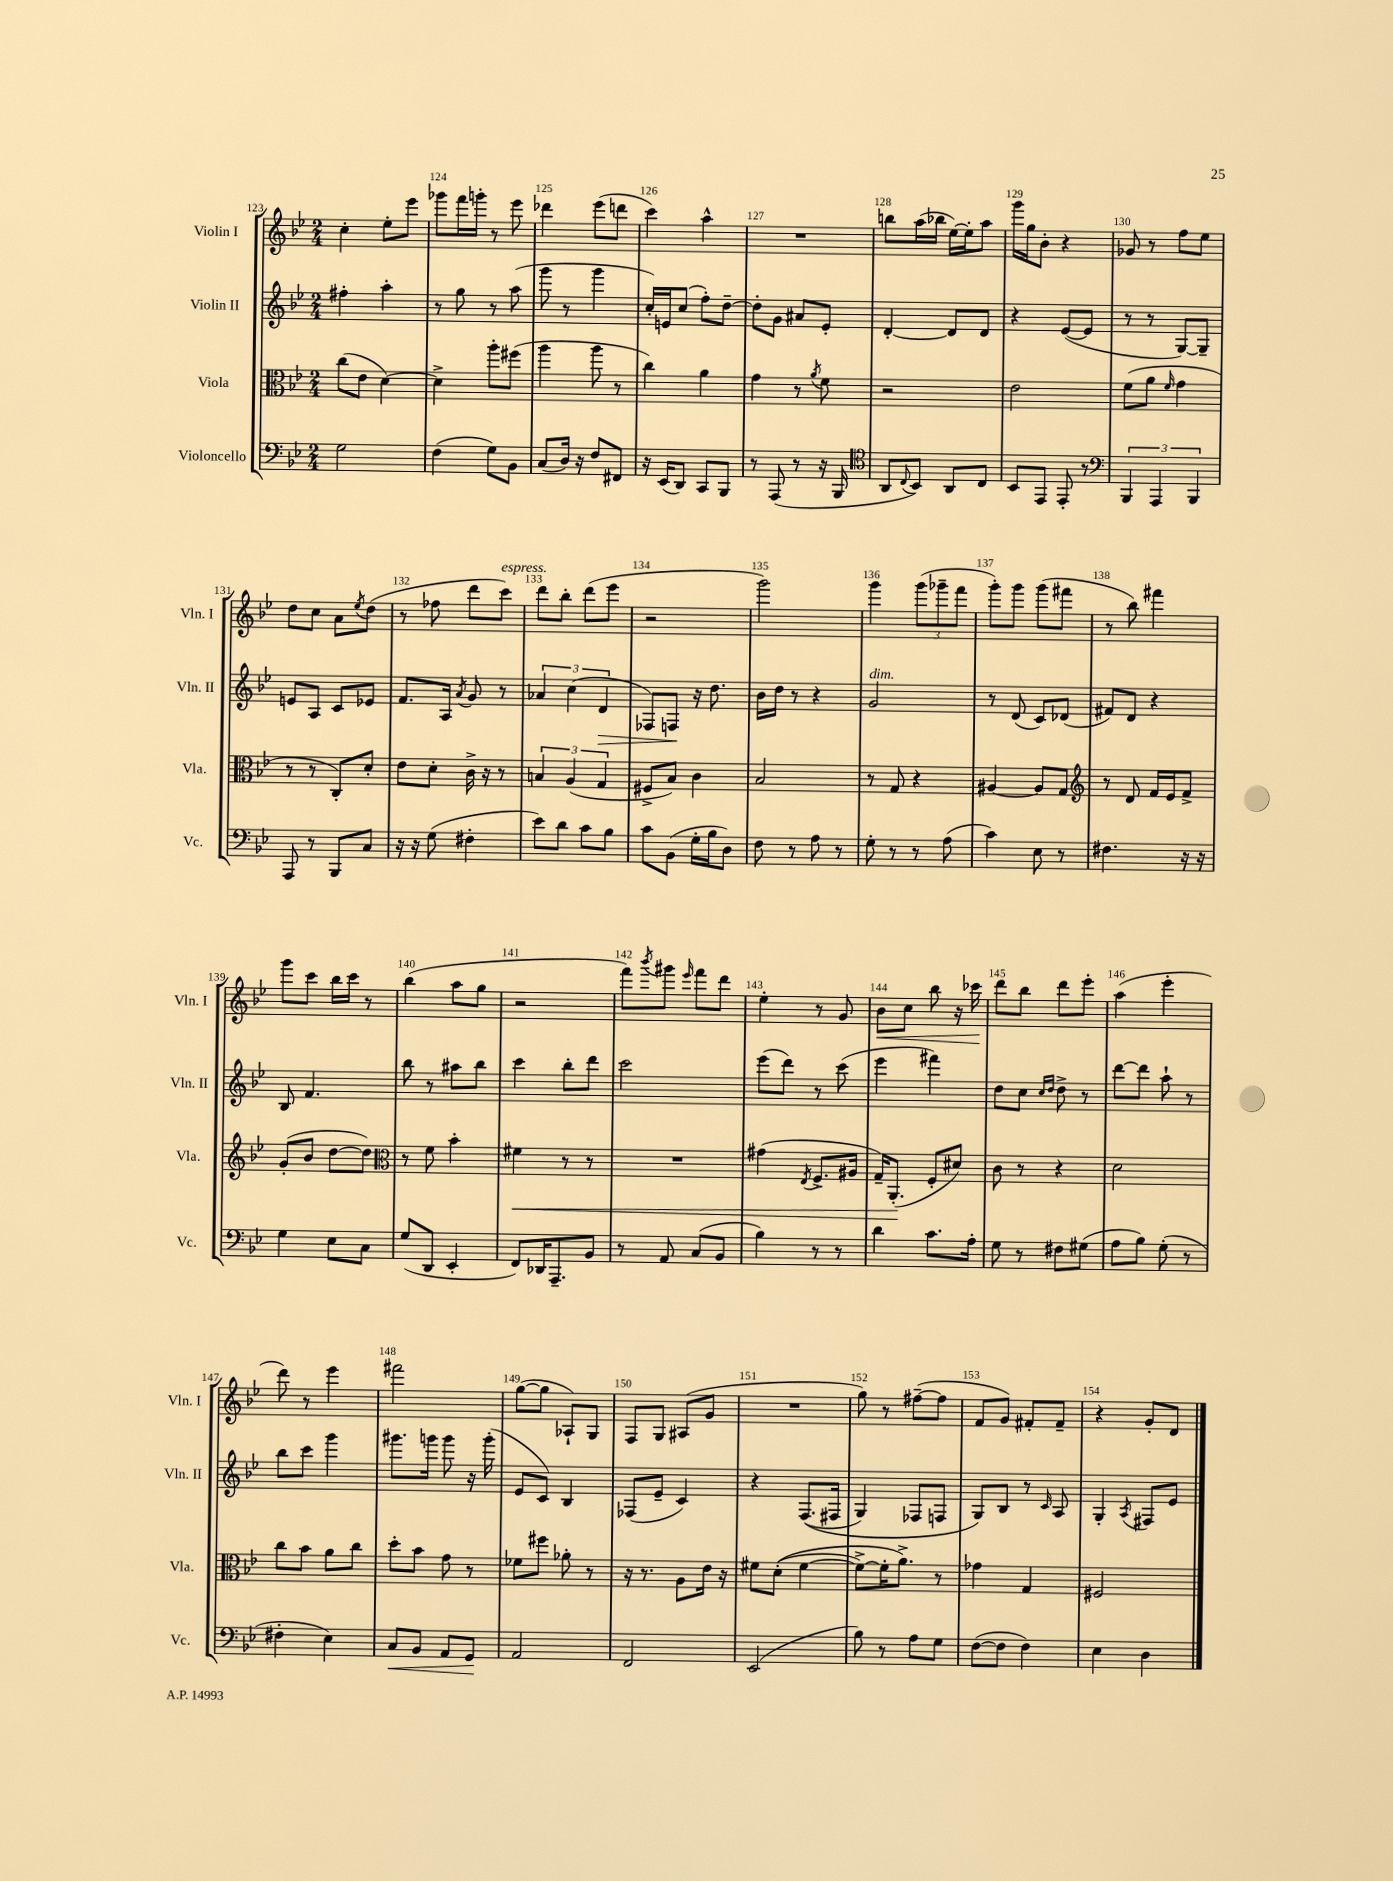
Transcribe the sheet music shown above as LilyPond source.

<<
\new StaffGroup <<
\new Staff = "s0" \with { instrumentName = "Violin I" shortInstrumentName = "Vln. I" } {
    \clef treble \key bes \major \numericTimeSignature \time 2/4
    c''4-. ees''8-. ees'''8 |
    ges'''8 f'''16 g'''16-. r8 ees'''8 |
    des'''4 ees'''8( d'''8 |
    c'''4) a''4-^ |
    R2 |
    b''8 a''16( bes''16 ees''16~) ees''16-. a''8 |
    g'''16 g''16 bes'8-. r4 |
    ges'8 r8 f''8 ees''8 |
    d''8 c''8 a'8 \acciaccatura { ees''8 } d''8( |
    r8 fes''8 d'''8 c'''8^\markup { \italic "espress." }) |
    d'''8 bes''8-. d'''8( ees'''8 |
    r2 |
    g'''2) |
    g'''4 \tuplet 3/2 { g'''8( ges'''8-- f'''8 } |
    g'''8-.) g'''8 g'''8( fis'''8 |
    r8 bes''8) fis'''4 |
    g'''8 c'''8 bes''16 c'''16 r8 |
    bes''4( a''8 g''8 |
    r2 |
    f'''8) \acciaccatura { bes'''8 } gis'''8 \grace { ees'''16 } f'''8 d'''8 |
    ees''4-. r8 g'8 |
    bes'8\< c''8 bes''8 r16 ces'''16\! |
    d'''8 bes''8 d'''8 ees'''8-. |
    a''4( ees'''4-. |
    d'''8) r8 ees'''4 |
    fis'''2 |
    g''8~( g''8 aes8-!) g8 |
    f8 g8 ais8( g'8 |
    R2 |
    g''8) r8 fis''8~--( fis''8 |
    f'8 g'8) fis'8-. fis'8-- |
    r4 g'8-. d'8 \bar "|." |
}
\new Staff = "s1" \with { instrumentName = "Violin II" shortInstrumentName = "Vln. II" } {
    \clef treble \key bes \major \numericTimeSignature \time 2/4
    fis''4-. a''4-. |
    r8 g''8 r8 a''8( |
    g'''8 r8 g'''4 |
    c''16-.) e'16 c''8( f''8-.) d''8~-- |
    d''8-. g'8 ais'8 ees'8-. |
    d'4~-. d'8 d'8 |
    r4 ees'8~( ees'8 |
    r8 r8 g8~) g8-- |
    e'8 a8 c'8 ees'8 |
    f'8. a16 \acciaccatura { a'8 } g'8 r8 |
    \tuplet 3/2 { aes'4 c''4( d'4\> } |
    fes8) f8\! r16 d''8. |
    bes'16 d''16 r8 r4 |
    g'2^\markup { \italic "dim." } |
    r8 d'8( c'8) des'8( |
    fis'8) d'8 r4 |
    bes8 f'4. |
    bes''8 r8 ais''8 bes''8 |
    c'''4 bes''8-. d'''8 |
    c'''2 |
    ees'''8( d'''8) r8 c'''8( |
    ees'''4 fis'''4) |
    d''8 c''8 \grace { c''16 d''16 } d''8-> r8 |
    d'''8~ d'''8 a''8-! r8 |
    bes''8 c'''8 g'''4 |
    gis'''8. g'''16 g'''8 r16 g'''16-.( |
    ees'8 c'8) bes4 |
    fes8( ees'8-- c'4) |
    r4 f8.(\( fis16 |
    g4) fes8 f8 |
    g8\) bes8 r8 \grace { c'16 } a8 |
    g4-. \acciaccatura { a8 } fis8 ees'8 \bar "|." |
}
\new Staff = "s2" \with { instrumentName = "Viola" shortInstrumentName = "Vla." } {
    \clef alto \key bes \major \numericTimeSignature \time 2/4
    c''8( ees'8 d'4~) |
    d'4-> a''8-. fis''8( |
    a''4 a''8 r8 |
    c''4) a'4 |
    g'4 r8 \acciaccatura { a'8 } f'8 |
    r2 |
    ees'2 |
    f'8( a'8 \grace { f'16 } g'4 |
    r8 r8 c8-.) d'8-. |
    ees'8 d'8-. c'16-> r16 r8 |
    \tuplet 3/2 { b4 a4( g4 } |
    fis8-> bes8) c'4 |
    bes2 |
    r8 g8 r4 |
    ais4~ ais8 g8 |
    \clef treble r8 d'8 f'16 ees'16 f'8-> |
    g'8-.( bes'8 d''8~ d''8) |
    \clef alto r8 f'8 bes'4-. |
    fis'4\< r8 r8 |
    R2 |
    gis'4( \acciaccatura { ees8 } f8.-> ais16 |
    g16--) a,8.-.\!( f8-. dis'8) |
    c'8 r8 r4 |
    d'2 |
    c''8 bes'8 a'8 c''8 |
    d''8-. bes'8 g'8 r8 |
    fes'8 fis''8 aes'8-. r8 |
    r16 r8. a8 ees'16 r16 |
    fis'8 d'8-.(\( fis'4~ |
    fis'8~->) fis'16-. a'8.->\) r8 |
    ges'4 g4 |
    fis2 \bar "|." |
}
\new Staff = "s3" \with { instrumentName = "Violoncello" shortInstrumentName = "Vc." } {
    \clef bass \key bes \major \numericTimeSignature \time 2/4
    g2 |
    f4( g8) bes,8 |
    c8( d16) r16 f8 fis,8 |
    r16 ees,16( d,8) c,8 bes,,8 |
    r8 a,,8( r8 r16 bes,,16 |
    \clef tenor a,8 \appoggiatura { c8 } bes,8) a,8 c8 |
    bes,8 ees,8 ees,8-. r8 |
    \clef bass \tuplet 3/2 { bes,,4 a,,4 bes,,4 } |
    a,,8 r8 bes,,8 c8 |
    r16 r16 g8( fis4-. |
    ees'8) d'8 c'8 bes8 |
    c'8 bes,8( g16-. bes16 d8) |
    f8 r8 a8 r8 |
    g8-. r8 r8 a8( |
    c'4) ees8 r8 |
    fis4. r16 r16 |
    g4 ees8 c8 |
    g8( d,8 ees,4-. |
    f,8) des,16 a,,8.-- bes,8 |
    r8 a,8 c8( bes,8 |
    bes4) r8 r8 |
    d'4 c'8. a16-. |
    g8 r8 fis8 gis8( |
    a8 bes8) g8-.( r8 |
    fis4-. ees4) |
    c8\< bes,8 a,8 g,8\! |
    a,2 |
    f,2 |
    ees,2( |
    bes8) r8 a8 g8 |
    f8~( f8 f4) |
    ees4 d4 \bar "|." |
}
>>
>>
\layout { \context { \Score currentBarNumber = #123 \override BarNumber.break-visibility = ##(#f #t #t) barNumberVisibility = #all-bar-numbers-visible } }
